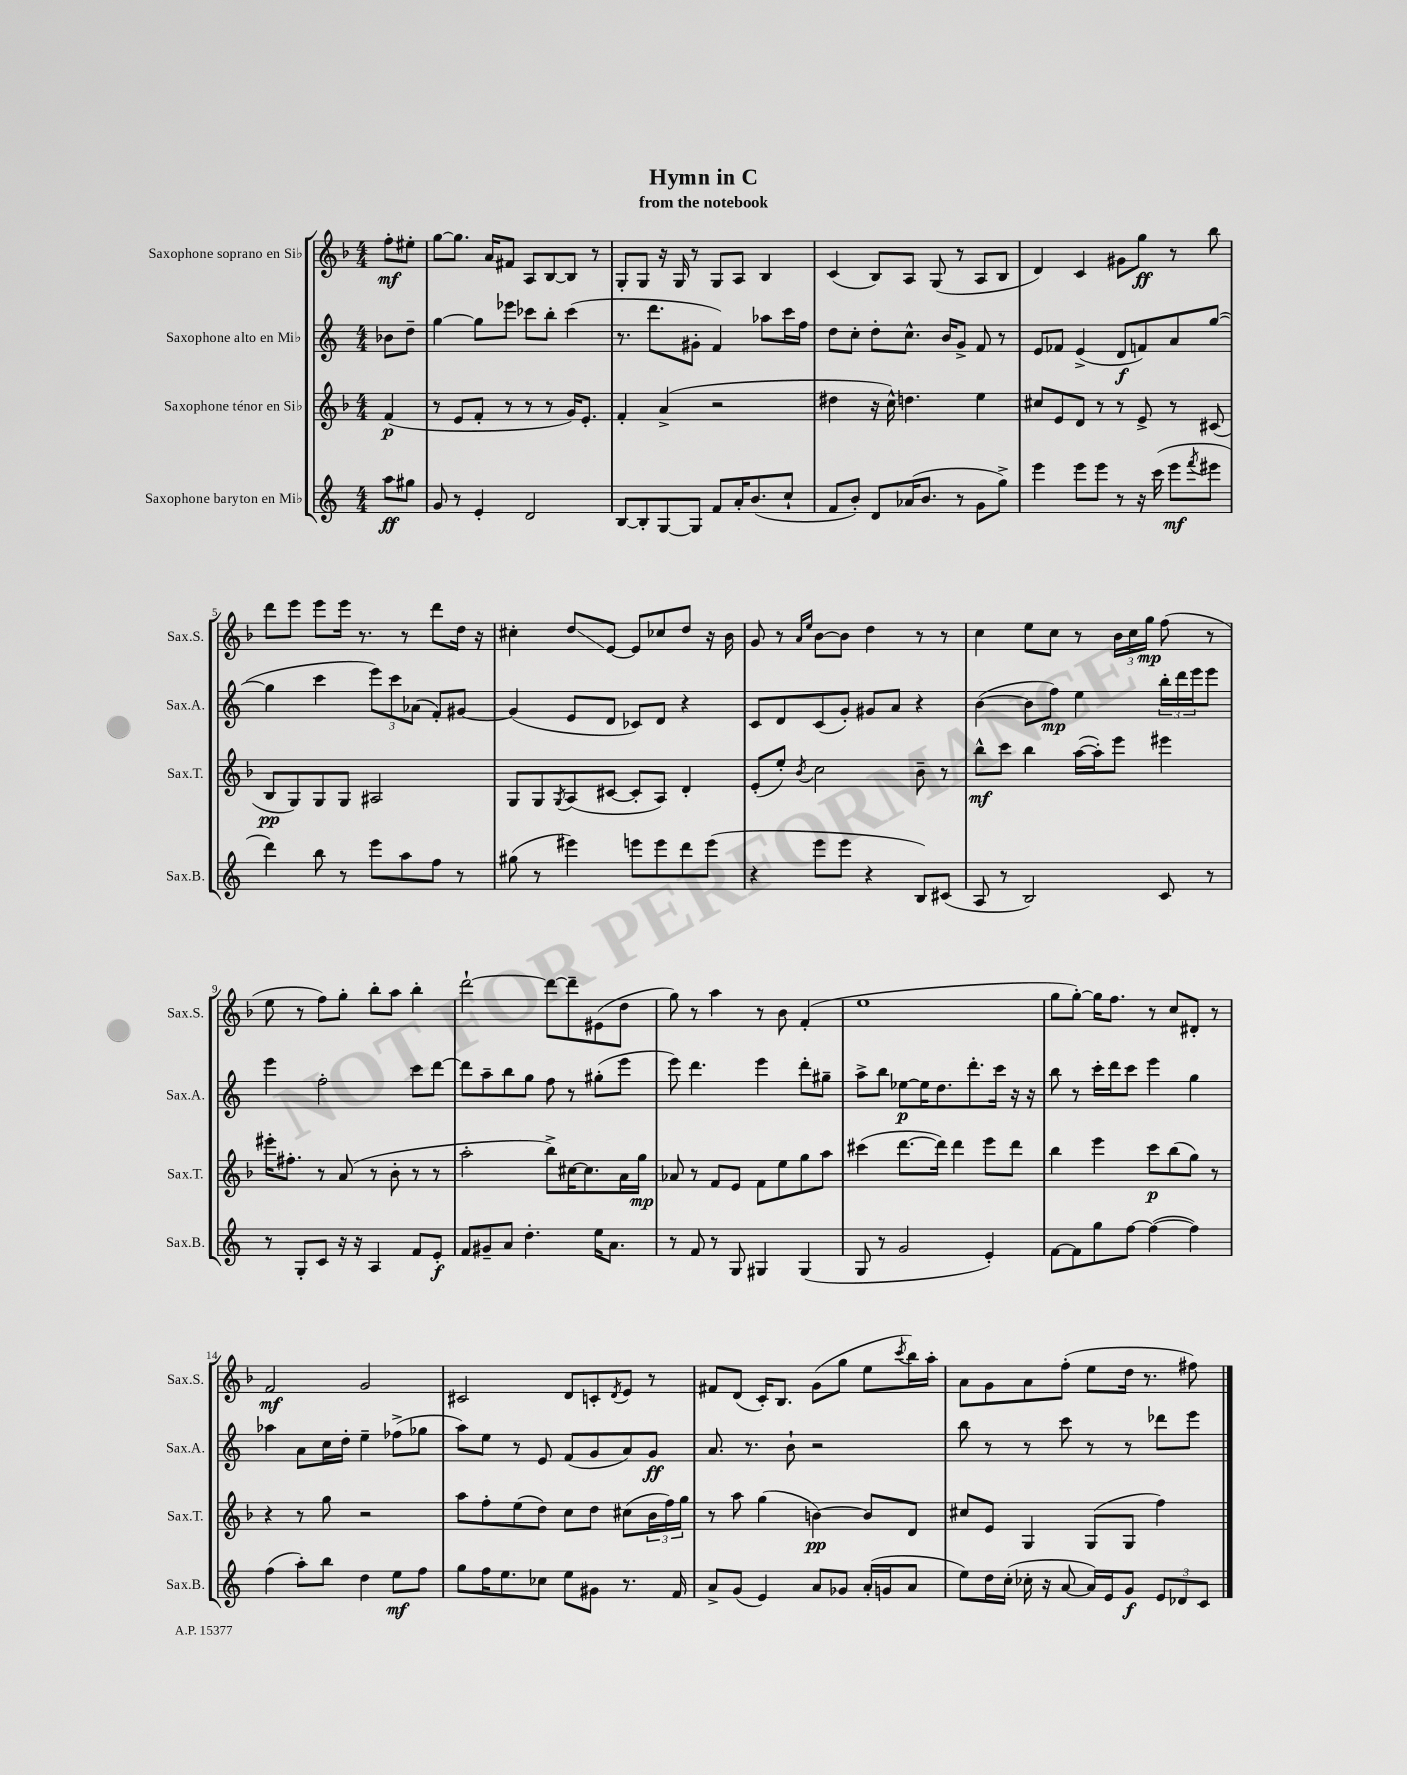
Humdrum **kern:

**kern	**kern	**kern	**kern
*staff4	*staff3	*staff2	*staff1
*clefG2	*clefG2	*clefG2	*clefG2
*k[]	*k[b-]	*k[]	*k[b-]
*M4/4	*M4/4	*M4/4	*M4/4
8aa	(4f	8b-	8ff'
8gg#	.	8dd~	8ee#'
=	=	=	=
8g	8r	[4gg	[8gg
8r	8e	.	8.gg]
4e'	8f'	8gg]	.
.	.	.	16a
.	8r	8eee-	8f#
2d	8r	8ccc-	8A
.	8r	8bb'	[8B-
.	16g)	(4ccc-	8B-]
.	8.e'	.	.
.	.	.	8r
=	=	=	=
[8B	4f'	8.r	8G'
8B']	.	.	8G
.	.	8.ddd	.
[8G	(4a^	.	16r
.	.	.	16G
8G]	.	8g#'	8r
8f	2r	4f)	8G
16a'	.	.	8A
(8.b	.	.	.
.	.	8aa-	4B-
8cc`	.	16ccc	.
.	.	16ff	.
=	=	=	=
8f	4dd#	8dd	(4c
8b')	.	8cc'	.
8d	16r	8dd'	8B-)
.	16cc^^)	.	.
(16a-	4.dd	8.cc^^	8A
8.b	.	.	.
.	.	.	(8G
.	.	16b	.
8r	.	8g^	8r
8g	4ee	8f	8A
8gg^)	.	8r	8B-
=	=	=	=
4eee	8cc#	8e	4d)
.	8e	8f-	.
8eee	8d	(4e^	4c
8eee	8r	.	.
8r	8r	8d	8g#
16r	8e^	8f)	8gg
(16ccc	.	.	.
8eee	8r	8a	8r
8qfff	.	.	.
8eee#	(8c#	([8gg	8bb-
=	=	=	=
4ddd)	8B-	4gg]	8ddd
.	8G)	.	8eee
8bb	8G	4ccc	8eee
8r	8G	.	16eee
.	.	.	8.r
8eee	2A#	12eee)	.
.	.	12ccc	.
8aa	.	.	8r
.	.	(12a-	.
8ff	.	8f')	8ddd
8r	.	[8g#	16dd
.	.	.	16r
=	=	=	=
(8gg#	8G	(4g#]	4cc#'
8r	8G	.	.
.	8qG	.	.
4eee#)	(8A	8e	8dd
.	[8c#	8d	[8e
8eee	8c#']	8c-)	8e]
8eee	8A)	8d	8cc-
8ddd	4d'	4r	8dd
(8eee	.	.	16r
.	.	.	16b-
=	=	=	=
4r	(8e'	8c	8g
.	8ee')	8d	8r
.	.	.	16qqa
.	8qb-	.	16qqee
8eee	2cc	(8c	[8b-
8eee	.	8g')	8b-]
4r	.	8g#	4dd
.	.	8a	.
8B)	8b-~	4r	8r
(8c#	8r	.	8r
=	=	=	=
8A	8bb-^^	([4b	4cc
8r	8ccc	.	.
2B)	4bb-	8b]	8ee
.	.	8ff)	8cc
.	([16aa	4ee	8r
.	16aa'])	.	.
.	8eee	.	24b-
.	.	.	24cc
.	.	.	24gg
8c	4eee#	24bb'	(8ff
.	.	24ddd	.
.	.	24eee	.
8r	.	8eee	8r
=	=	=	=
8r	16eee#'	4eee	8ee
.	8.ff#'	.	.
8G'	.	.	8r
8c	8r	2ff'	8ff)
16r	(8a	.	8gg'
16r	.	.	.
4A	8r	.	8bb-'
.	8b-'	.	8aa
8f	8r	8ccc	4bb-'
8e'	8r	[8ddd	.
=	=	=	=
8f	2aa'	8ddd]	[2ddd`
8g#~	.	8aa~	.
8a	.	8bb	.
4.dd'	.	8gg	.
.	8bb-^)	8ff	8ddd_
.	[16cc#	8r	8ddd~]
.	8.cc#]	.	.
16ee	.	(8gg#'	(8e#
8.a	.	.	.
.	16a	8eee	8dd
.	16gg	.	.
=	=	=	=
8r	8a-	8eee)	8gg)
8f	8r	4.ddd	8r
8r	8f	.	4aa
8G	8e	.	.
4G#	8f	4eee	8r
.	8ee	.	8b-
(4G#	8gg	8ddd'	(4f'
.	8aa	8gg#~	.
=	=	=	=
8G	(4ccc#	8aa^	1ee
8r	.	8bb	.
2g	[8.ddd	[8ee-	.
.	.	16ee-]	.
.	16ddd])	8.dd	.
.	4ddd	.	.
.	.	8.ddd'	.
4e')	8eee	.	.
.	.	16ccc	.
.	8ddd	16r	.
.	.	16r	.
=	=	=	=
[8f	4bb-	8bb	8gg
8f]	.	8r	[8gg')
8gg	4eee	16ccc'	16gg]
.	.	16ddd	8.ff
[8ff	.	8ccc	.
(4ff_	8ccc	4eee	8r
.	(8bb-	.	8cc
4ff])	8gg)	4gg	8d#'
.	8r	.	8r
=	=	=	=
(4ff	4r	4aa-	2f
8aa')	8r	8a	.
8bb	8gg	16cc	.
.	.	16dd'	.
4dd	2r	4ee~	2g
8ee	.	(8ff-^	.
8ff	.	8gg-	.
=	=	=	=
8gg	8aa	8aa)	2c#
16ff	8ff'	8ee	.
8.ee	.	.	.
.	(8ee	8r	.
8cc-	8dd)	8e	.
8ee	8cc	(8f	8d
8g#	8dd	8g	8c'
.	.	.	8qd
8.r	(8cc#	8a)	8e
.	24b-	8g	8r
.	24ff)	.	.
16f	.	.	.
.	24gg	.	.
=	=	=	=
8a^	8r	8.a	8f#
(8g	8aa	.	(8d
.	.	8.r	.
4e)	(4gg	.	16c')
.	.	.	8.B-
.	.	8b`	.
8a	[4b)	2r	(8g
8g-	.	.	8gg
(16a'	8b]	.	8ee
16g	.	.	.
.	.	.	8qccc
8a	8d	.	16bb-)
.	.	.	16aa'
=	=	=	=
8ee)	8cc#	8bb	8a
16dd	8e	8r	8g
(16cc'	.	.	.
16cc-'	4G	8r	8a
16r	.	.	.
[8a	.	8ccc	(8ff'
16a])	(8G	8r	8ee
16e	.	.	.
8g	8G	8r	16dd
.	.	.	8.r
12e	4ff)	8ddd-	.
12d-	.	.	.
.	.	8eee	8ff#)
12c	.	.	.
==	==	==	==
*-	*-	*-	*-
